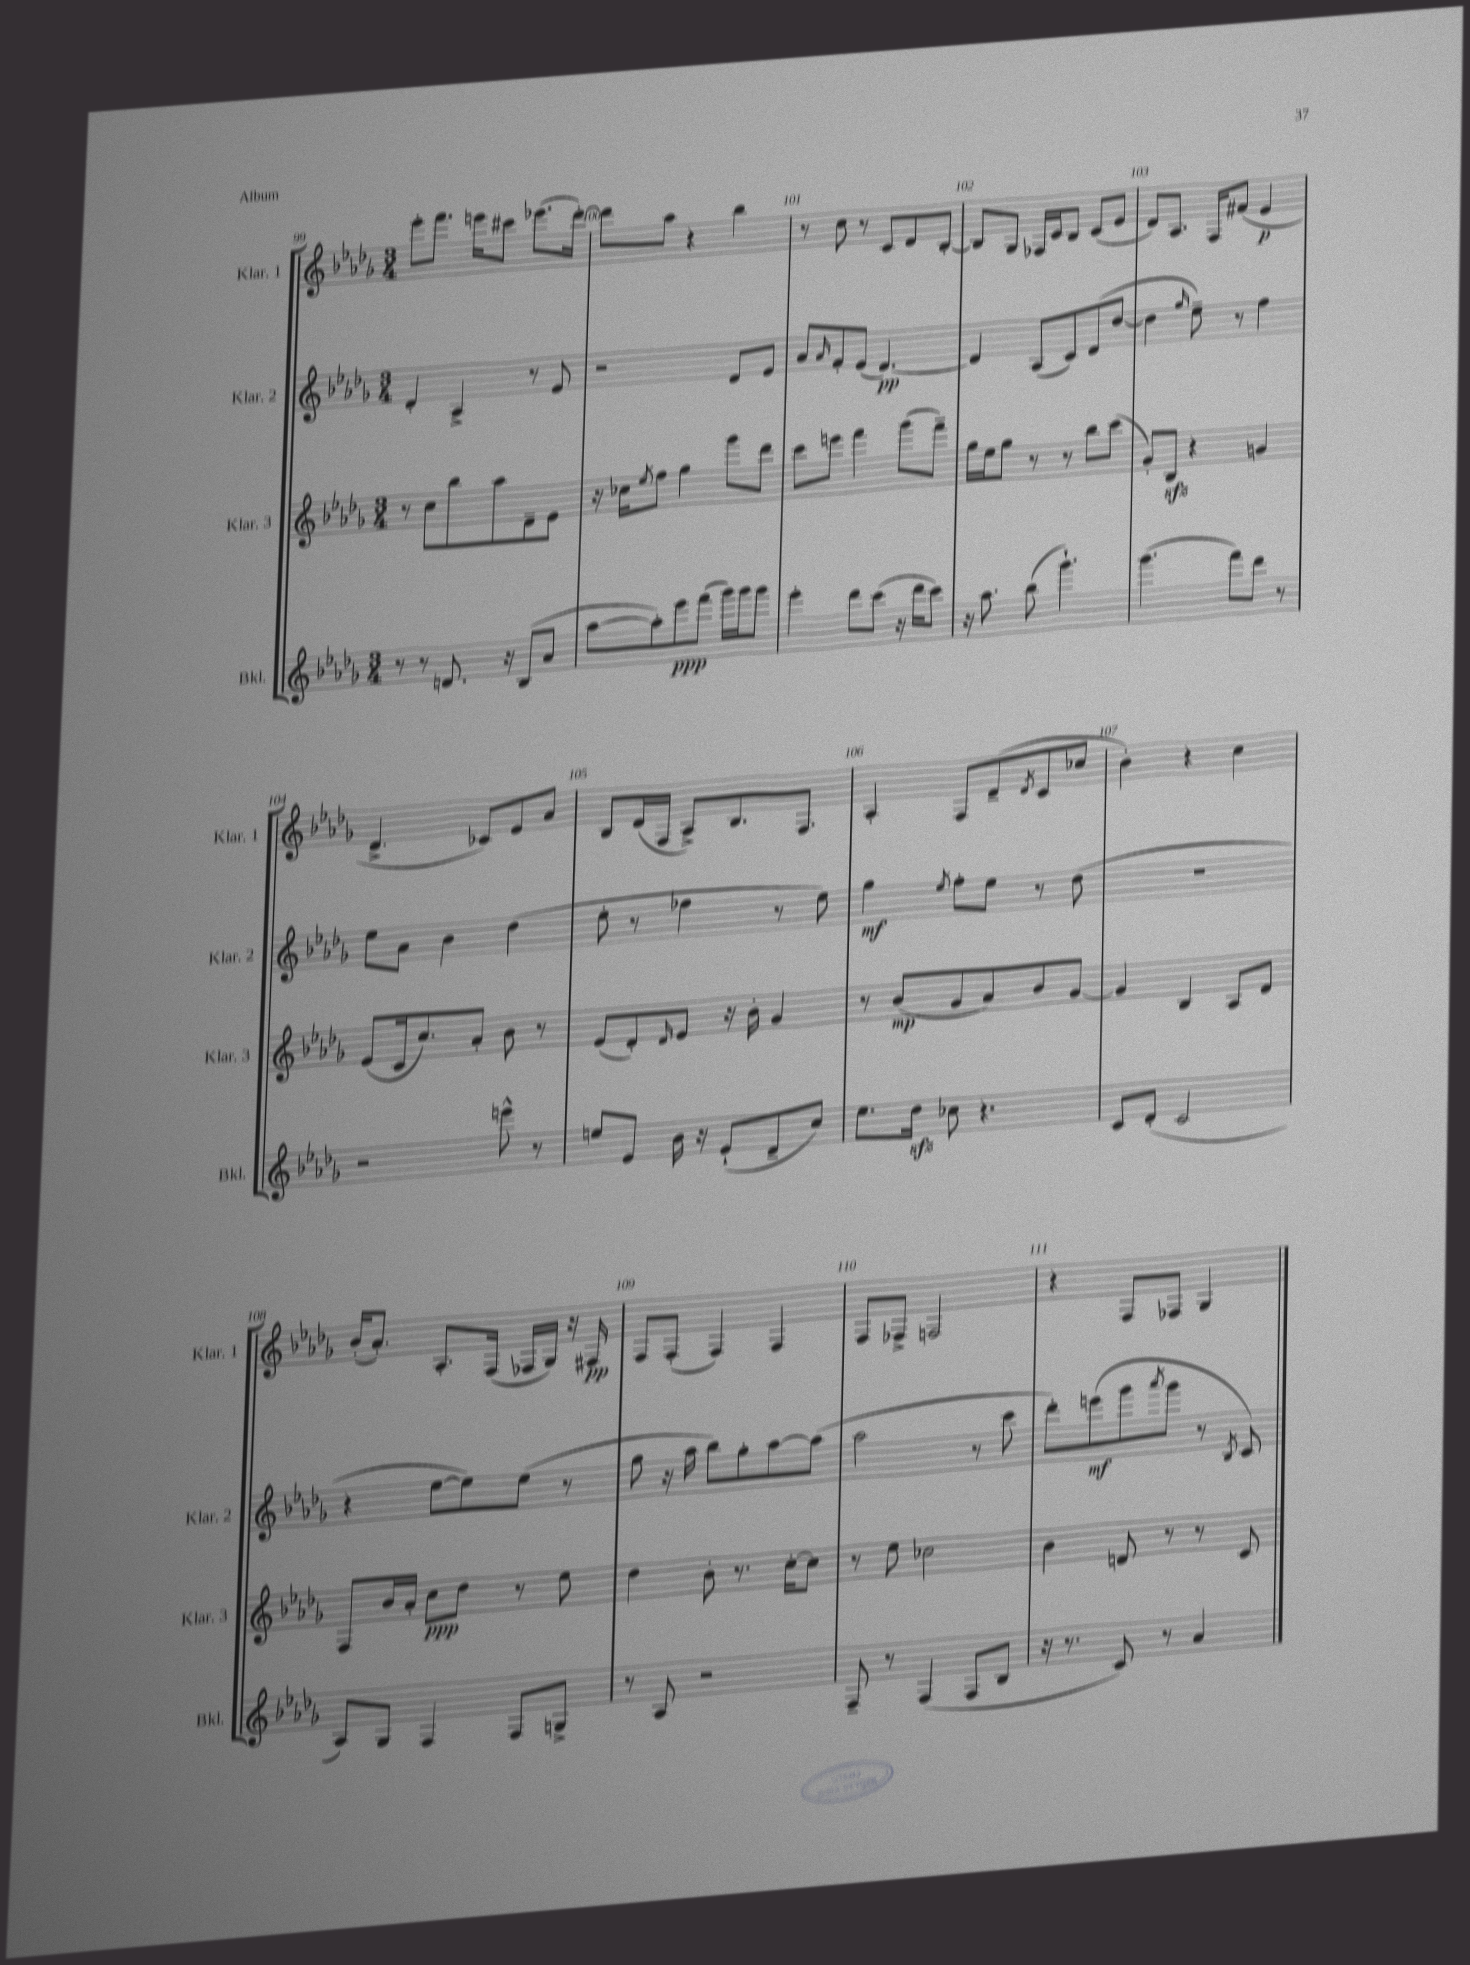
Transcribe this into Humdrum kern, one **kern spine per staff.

**kern	**dynam	**kern	**dynam	**kern	**dynam	**kern	**dynam
*part4	*part4	*part3	*part3	*part2	*part2	*part1	*part1
*staff4	*staff4	*staff3	*staff3	*staff2	*staff2	*staff1	*staff1
*I"Bkl.	*	*I"Klar. 3	*	*I"Klar. 2	*	*I"Klar. 1	*
*I'Bkl.	*	*I'Klar. 3	*	*I'Klar. 2	*	*I'Klar. 1	*
*clefG2	*	*clefG2	*	*clefG2	*	*clefG2	*
*k[b-e-a-d-g-]	*	*k[b-e-a-d-g-]	*	*k[b-e-a-d-g-]	*	*k[b-e-a-d-g-]	*
*M3/4	*	*M3/4	*	*M3/4	*	*M3/4	*
=99	=99	=99	=99	=99	=99	=99	=99
8r	.	8r	.	4d-'/	.	8eee-'\L	.
8r	.	8cc\L	.	.	.	8.fff\J	.
8.dn/	.	8bb-\	.	4A-^/	.	.	.
.	.	.	.	.	.	16eeen\KL	.
.	.	8aa-\	.	.	.	8ccc#X\J	.
16r	.	.	.	.	.	.	.
(8B-/L	.	8d-~\	.	8r	.	(8.eee-X\L	.
8a-/J	.	8e-\J	.	8e-/	.	.	.
.	.	.	.	.	.	[16ddd-'\Jk)	.
=100	=100	=100	=100	=100	=100	=100	=100
[8aa-\L	.	16r	.	2r	.	8ddd-\L]	.
.	.	16cc-X\KL	.	.	.	.	.
.	.	8qee-/	.	.	.	.	.
8aa-'\])	.	8ff\J	.	.	.	8aa-\J	.
8eee-\	ppp	4gg-\	.	.	.	4r	.
(8fff\J	.	.	.	.	.	.	.
16ggg-\LL)	.	8ggg-\L	.	8d-/L	.	4bb-\	.
16ggg-\J	.	.	.	.	.	.	.
8ggg-\J	.	8ddd-\J	.	8e-/J	.	.	.
=101	=101	=101	=101	=101	=101	=101	=101
4eee-'\	.	8ccc\L	.	8a-/L	.	8r	.
.	.	.	.	16qqa-/	.	.	.
.	.	8eeen\J	.	8f'/	.	8cc\	.
8ddd-\L	.	4fff\	.	(8e-/J	.	8r	.
(8ccc\J	.	.	.	[4.d-/)	pp	8c/L	.
16r	.	(8ggg-\L	.	.	.	8d-/	.
16ddd-\KL	.	.	.	.	.	.	.
8ccc\J)	.	8fff~\J)	.	.	.	[8B-'/J	.
=102	=102	=102	=102	=102	=102	=102	=102
16r	.	16gg-\LL	.	4d-/]	.	8B-/L]	.
8.aa-\	.	16ee-\J	.	.	.	.	.
.	.	8gg-\J	.	.	.	8G-/J	.
(8bb-\	.	8r	.	(8A-/L	.	16F-X/LL	.
.	.	.	.	.	.	16c/J	.
4.ggg-`\)	.	8r	.	8c/)	.	8B-/J	.
.	.	8bb-\L	.	(8d-/	.	(8c/L	.
.	.	(8ccc\J	.	[8dd-/J	.	8e-/J	.
=103	=103	=103	=103	=103	=103	=103	=103
(4.ggg-\	.	8g-'/L)	.	4dd-\]	.	8d-/L)	.
.	.	8B-zz/J	.	.	.	8.A-/J	.
.	.	.	.	16qqgg-/	.	.	.
.	.	4r	.	8ee-~\)	.	.	.
.	.	.	.	.	.	16F/KL	.
8fff\L)	.	.	.	8r	.	(8f#X/J	.
8ddd-\J	.	4gn/	.	4ff\	.	4e-/	p
8r	.	.	.	.	.	.	.
!!LO:LB:g=z
=104	=104	=104	=104	=104	=104	=104	=104
2r	.	(8e-/L	.	8ee-\L	.	4.d-^/	.
.	.	16c/k	.	8a-\J	.	.	.
.	.	8.cc/)	.	.	.	.	.
.	.	.	.	4b-\	.	.	.
.	.	8a-'/J	.	.	.	8c-X/L)	.
8eeen^^\	.	8b-\	.	(4dd-\	.	8e-/	.
8r	.	8r	.	.	.	8a-/J	.
=105	=105	=105	=105	=105	=105	=105	=105
8een/L	.	(8e-/L	.	8ee-'\	.	8B-/L	.
8e-/J	.	8d-'/)	.	8r	.	(16d-/L	.
.	.	.	.	.	.	16F/JJ	.
.	.	16qqd-/	.	.	.	.	.
16b-\	.	8e-/J	.	4ff-X\	.	8A-^/L)	.
16r	.	.	.	.	.	.	.
(8e-`/L	.	16r	.	.	.	8.B-/	.
.	.	16b-'\	.	.	.	.	.
8d-~/	.	4g-/	.	8r	.	.	.
.	.	.	.	.	.	8.F/J	.
8cc/J)	.	.	.	8ee-\)	.	.	.
=106	=106	=106	=106	=106	=106	=106	=106
8.ee-\L	.	8r	.	4gg-\	mf	4A-'/	.
.	.	(8b-/L	mp	.	.	.	.
16dd-zz\Jk	.	.	.	.	.	.	.
.	.	.	.	8qee-/	.	.	.
8cc-X\	.	8g-/	.	8ff'\L	.	8F/L	.
4.r	.	8a-/)	.	8ee-\J	.	(8d-~/	.
.	.	.	.	.	.	8qd-/	.
.	.	8b-/	.	8r	.	8c/	.
.	.	[8g-/J	.	(8dd-\	.	8cc-X/J	.
=107	=107	=107	=107	=107	=107	=107	=107
8c/L	.	4g-/]	.	2.r	.	4b-'\)	.
(8d-'/J	.	.	.	.	.	.	.
2c/	.	4B-/	.	.	.	4r	.
.	.	8A-/L	.	.	.	4cc\	.
.	.	8d-/J	.	.	.	.	.
!!LO:LB:g=z
=108	=108	=108	=108	=108	=108	=108	=108
8A-/L)	.	8F/L	.	4r	.	(16b-'/KL	.
.	.	.	.	.	.	8.a-'/J)	.
8G-/J	.	16b-/L	.	.	.	.	.
.	.	16a-'/JJ	.	.	.	.	.
4F/	.	8cc\L	ppp	[8ee-\L	.	8.A-'/L	.
.	.	8dd-\J	.	8ee-\])	.	.	.
.	.	.	.	.	.	(16F/Jk	.
8F/L	.	8r	.	(8ee-\J	.	16F-X/LL	.
.	.	.	.	.	.	16G-/JJ)	.
8Gn^/J	.	8ee-\	.	8r	.	16r	.
.	.	.	.	.	.	16F#X/	pp
=109	=109	=109	=109	=109	=109	=109	=109
8r	.	4dd-\	.	8gg-\	.	8F/L	.
8A-/	.	.	.	16r	.	(8F'/J	.
.	.	.	.	16aa-\	.	.	.
2r	.	8b-'\	.	8bb-\L)	.	4F/)	.
.	.	8.r	.	8gg-'\	.	.	.
.	.	.	.	[8aa-\	.	4F/	.
.	.	[16cc'\KL	.	.	.	.	.
.	.	8cc\J]	.	(8aa-\J]	.	.	.
=110	=110	=110	=110	=110	=110	=110	=110
8F~/	.	8r	.	2aa-\	.	8F/L	.
8r	.	8ee-\	.	.	.	8F-X^/J	.
(4F/	.	2cc-X\	.	.	.	2Fn/	.
8F/L	.	.	.	8r	.	.	.
8B-/J	.	.	.	8ccc\	.	.	.
=111	=111	=111	=111	=111	=111	=111	=111
16r	.	4b-\	.	8ddd-'\L)	.	4r	.
8.r	.	.	.	.	.	.	.
.	.	.	.	(8eeen\	mf	.	.
8c/)	.	8dn/	.	8ggg-\	.	8F/L	.
.	.	.	.	8qaaa-/	.	.	.
8r	.	8r	.	8ggg-\J	.	8F-X/J	.
4a-/	.	8r	.	8r	.	4G-/	.
.	.	.	.	8qB-/	.	.	.
.	.	8c/	.	8c/)	.	.	.
==	==	==	==	==	==	==	==
*-	*-	*-	*-	*-	*-	*-	*-
